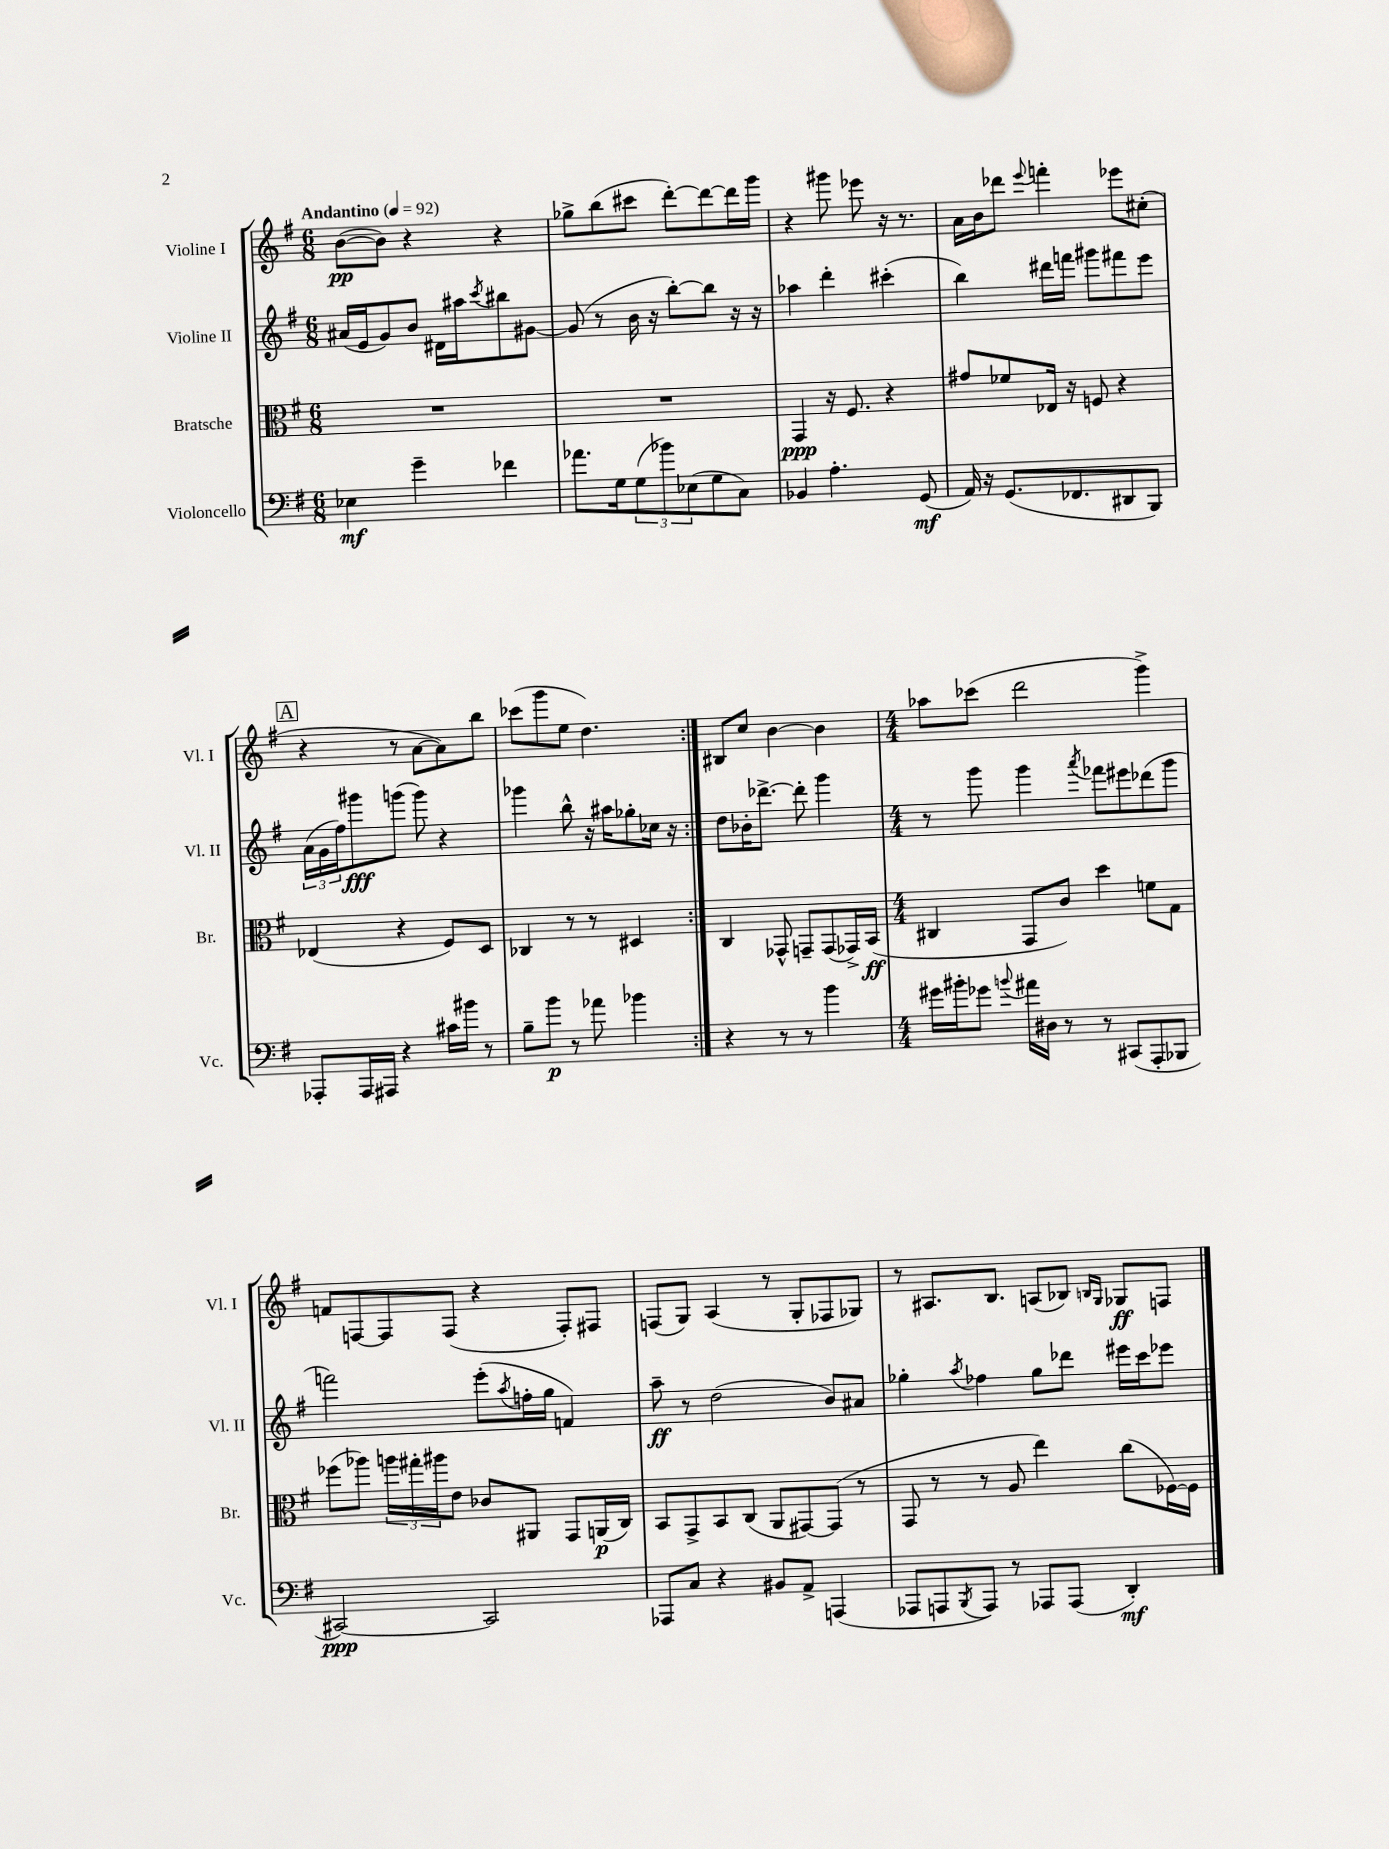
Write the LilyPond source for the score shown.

<<
\new StaffGroup <<
\new Staff = "s0" \with { instrumentName = "Violine I" shortInstrumentName = "Vl. I" } {
    \clef treble \key g \major \numericTimeSignature \time 6/8 \tempo "Andantino" 4 = 92
    \repeat volta 2 { b'8~\pp( b'8) r4 r4 |
    ges''8-> b''8( cis'''8 d'''8~-.) d'''8~ d'''16 g'''16 |
    r4 gis'''8 ees'''8 r16 r8. |
    a'16 b'16 des'''8 \appoggiatura { e'''8 } f'''4-. ees'''8 cis''8-.( |
    \mark \markup { \box "A" } r4 r8 a'8~ a'8) b''8 |
    ces'''8( g'''8 e''8 d''4.) | }
    bis8 c''8 b'4~ b'4 |
    \numericTimeSignature \time 4/4 aes''8 ces'''8( d'''2 g'''4->) |
    f'8 f8~ f8 f8( r4 f8-.) fis8 |
    f8( g8) a4( r8 g8-. fes8 ges8) |
    r8 ais8. b8. a8( bes8) \grace { b16 g16 } ges8\ff f8 \bar "|." |
}
\new Staff = "s1" \with { instrumentName = "Violine II" shortInstrumentName = "Vl. II" } {
    \clef treble \key g \major \numericTimeSignature \time 6/8
    \repeat volta 2 { ais'16( e'16 g'8) b'8 dis'16 ais''16 \acciaccatura { c'''8 } bis''8 gis'8~ |
    gis'8( r8 b'16 r16 b''8~-.) b''8 r16 r16 |
    aes''4 d'''4-. cis'''4-.( |
    b''4) dis'''16 f'''16 gis'''8 fis'''8 e'''8 |
    \mark \markup { \box "A" } \tuplet 3/2 { a'16( g'16 fis''16) } gis'''8\fff g'''8( g'''8) r4 |
    ges'''4 b''8-^ r16 ais''16 ges''8-. ces''16 r16 | }
    d''8 bes'16-. des'''8.~-> des'''8-. g'''4 |
    \numericTimeSignature \time 4/4 r8 g'''8 g'''4 \acciaccatura { a'''8 } fes'''8 eis'''8 des'''8( g'''8 |
    f'''2) e'''8-.( \acciaccatura { a''8 } f''16-. g''16 f'4) |
    a''8--\ff r8 d''2( b'8) ais'8 |
    ges''4-. \acciaccatura { a''8 } fes''4 ges''8 des'''8 eis'''16 c'''16 ees'''8 \bar "|." |
}
\new Staff = "s2" \with { instrumentName = "Bratsche" shortInstrumentName = "Br." } {
    \clef alto \key g \major \numericTimeSignature \time 6/8
    \repeat volta 2 { R2. |
    R2. |
    g,4\ppp r16 fis8. r4 |
    gis'8 fes'8 ees16 r16 f8 r4 |
    \mark \markup { \box "A" } ees4( r4 fis8) d8 |
    ces4 r8 r8 dis4 | }
    c4 ges,8-^ g,8-- g,8( ges,16->) b,16\ff( |
    \numericTimeSignature \time 4/4 cis4 g,8 c'8) d''4 f'8 g8 |
    fes''8( aes''8) \tuplet 3/2 { a''16 gis''16-. ais''16 } e'8 ces'8 ais,8 g,8 a,16\p( c16) |
    b,8 g,8-> b,8 c8( a,8 gis,8~) gis,8( r8 |
    g,8 r8 r8 a8 e''4) c''8( fes16~) fes16 \bar "|." |
}
\new Staff = "s3" \with { instrumentName = "Violoncello" shortInstrumentName = "Vc." } {
    \clef bass \key g \major \numericTimeSignature \time 6/8
    \repeat volta 2 { ees4\mf g'4-- fes'4 |
    aes'8. g16 \tuplet 3/2 { g8( bes'8) ees8( } g8 c8) |
    bes,4 a4.-. g,8\mf( |
    a,16) r16 g,8.( fes,8. dis,8 b,,8) |
    \mark \markup { \box "A" } aes,,8-. aes,,16 ais,,16 r4 cis'16 bis'16 r8 |
    b8-- b'8\p r8 aes'8 bes'4 | }
    r4 r8 r8 b'4 |
    \numericTimeSignature \time 4/4 gis'16 bis'16-. ges'8 \appoggiatura { b'8 } ais'16 dis16 r8 r8 cis,8( a,,8-. bes,,8 |
    cis,2~\ppp) cis,2 |
    aes,,8 c8 r4 bis,8 a,8-> a,,4( |
    aes,,8 a,,8 \acciaccatura { b,,8 } a,,8) r8 aes,,8 aes,,8( d,4-.\mf) \bar "|." |
}
>>
>>
\layout { \context { \Score \remove "Bar_number_engraver" } }
